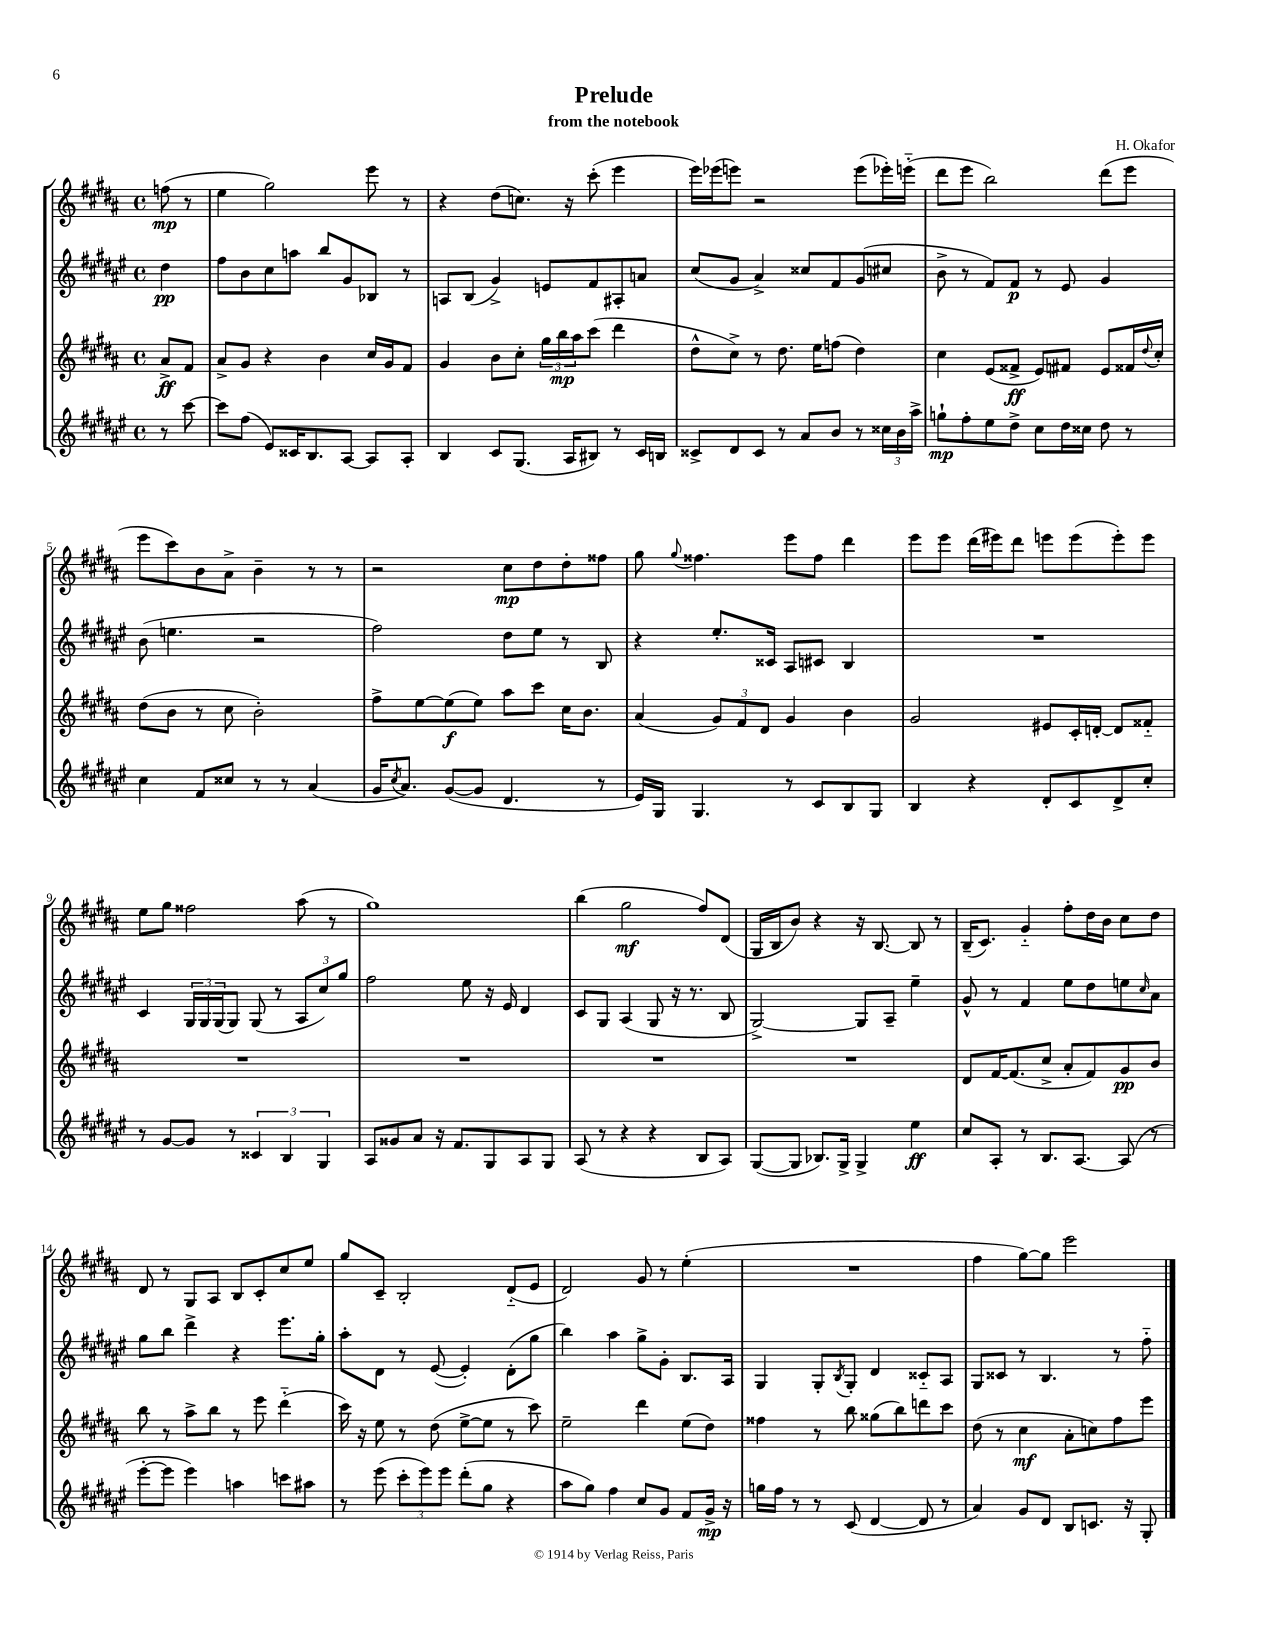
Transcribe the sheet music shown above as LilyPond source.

\header { title = "Prelude" composer = "H. Okafor" subtitle = "from the notebook" }
<<
\new StaffGroup <<
\new Staff = "s0" {
    \clef treble \key b \major \defaultTimeSignature \time 4/4 \partial 4
    f''8\mp( r8 |
    e''4 gis''2) e'''8 r8 |
    r4 dis''8( c''8.) r16 cis'''8-.( e'''4 |
    e'''16) ees'''16( e'''8) r2 e'''8( ees'''16-.) e'''16-_( |
    dis'''8 e'''8 b''2) dis'''8( e'''8 |
    e'''8 cis'''8) b'8 ais'8-> b'4-- r8 r8 |
    r2 cis''8\mp dis''8 dis''8-. fisis''8 |
    gis''8 \appoggiatura { gis''8 } fisis''4. e'''8 fisis''8 dis'''4 |
    e'''8 e'''8 dis'''16( eis'''16) dis'''8 e'''8 e'''8( e'''8-.) e'''8 |
    e''8 gis''8 fisis''2 ais''8( r8 |
    gis''1) |
    b''4( gis''2\mf fis''8) dis'8( |
    gis16 b16 b'8) r4 r16 b8.~ b8 r8 |
    b16--( cis'8.) gis'4-_ fis''8-. dis''16 b'16 cis''8 dis''8 |
    dis'8 r8 gis8 ais8 b8 cis'8-. cis''8 e''8 |
    gis''8 cis'8-- b2-. dis'8-_( e'8 |
    dis'2) gis'8 r8 e''4-.( |
    R1 |
    fis''4 gis''8~) gis''8 e'''2 \bar "|." |
}
\new Staff = "s1" {
    \clef treble \key fis \major \defaultTimeSignature \time 4/4 \partial 4
    dis''4\pp |
    fis''8 b'8 cis''8 a''8 b''8 gis'8 bes8 r8 |
    a8 b8( gis'4->) e'8 fis'8 ais8-. a'8 |
    cis''8( gis'8 ais'4->) cisis''8 fis'8 gis'8( cis''8 |
    b'8-> r8 fis'8) fis'8\p r8 eis'8 gis'4 |
    b'8( e''4. r2 |
    fis''2) dis''8 eis''8 r8 b8 |
    r4 eis''8.-. cisis'16 ais8 cis'8 b4 |
    R1 |
    cis'4 \tuplet 3/2 { gis16 gis16 gis16( } gis8) gis8( r8 \tuplet 3/2 { ais8 cis''8) gis''8 } |
    fis''2 eis''8 r16 eis'16 dis'4 |
    cis'8 gis8 ais4( gis8 r16 r8. b8 |
    gis2~->) gis8 ais8-- eis''4-- |
    gis'8-^ r8 fis'4 eis''8 dis''8 e''8 \grace { cis''16 } ais'8 |
    gis''8 b''8 dis'''4-> r4 eis'''8. gis''16-. |
    ais''8-. dis'8 r8 eis'8~( eis'4-.) dis'8-.( gis''8 |
    b''4) ais''4 gis''8-> gis'8-. b8. ais16 |
    gis4 gis8-. \acciaccatura { b8 } gis8-. dis'4 cisis'8-_ ais8 |
    gis8 cisis'8 r8 b4. r8 fis''8-_ \bar "|." |
}
\new Staff = "s2" {
    \clef treble \key b \major \defaultTimeSignature \time 4/4 \partial 4
    ais'8->\ff fis'8 |
    ais'8-> gis'8 r4 b'4 cis''16 gis'16 fis'8 |
    gis'4 b'8 cis''8-. \tuplet 3/2 { gis''16 b''16\mp ais''16 } cis'''8( dis'''4 |
    dis''8-^ cis''8->) r8 dis''8. e''16 f''8( dis''4) |
    cis''4 e'8( fisis'8->\ff e'8) fis'8 e'8 fisis'16 \appoggiatura { dis''8 } cis''16-. |
    dis''8( b'8 r8 cis''8 b'2-.) |
    fis''8-> e''8~ e''8\f( e''8) ais''8 cis'''8 cis''16 b'8. |
    ais'4( \tuplet 3/2 { gis'8) fis'8 dis'8 } gis'4 b'4 |
    gis'2 eis'8 cis'16-. d'16~-. d'8 fisis'8-_ |
    R1 |
    R1 |
    R1 |
    R1 |
    dis'8 fis'16~ fis'8.( cis''8-> ais'8-. fis'8) gis'8\pp b'8 |
    b''8 r8 ais''8-> b''8 r8 e'''8 dis'''4-_( |
    cis'''16) r16 e''8 r8 dis''8( e''8~-> e''8 r8 cis'''8) |
    e''2-- dis'''4 e''8( dis''8) |
    fisis''4 r8 b''8 gisis''8( b''8) d'''8 cis'''8 |
    dis''8( r8 cis''4\mf ais'8-. c''8) fis''8 e'''8 \bar "|." |
}
\new Staff = "s3" {
    \clef treble \key fis \major \defaultTimeSignature \time 4/4 \partial 4
    r8 cis'''8~ |
    cis'''8 fis''8( eis'8) cisis'16 b8. ais8~ ais8 ais8-. |
    b4 cis'8 gis8.( ais16 bis8) r8 cis'16 b16 |
    cisis'8-> dis'8 cisis'8 r8 ais'8 b'8 r8 \tuplet 3/2 { cisis''16 b'16 ais''16-> } |
    g''8-!\mp fis''8-. eis''8 dis''8-> cis''8 dis''16 cisis''16 dis''8 r8 |
    cis''4 fis'8 cisis''8 r8 r8 ais'4( |
    gis'16 \acciaccatura { cis''8 } ais'8.) gis'8~( gis'8 dis'4. r8 |
    eis'16) gis16 gis4. r8 cis'8 b8 gis8 |
    b4 r4 dis'8-. cis'8 dis'8-> cis''8-. |
    r8 gis'8~ gis'8 r8 \tuplet 3/2 { cisis'4 b4 gis4 } |
    ais8 gisis'8 ais'8 r16 fis'8. gis8 ais8 gis8 |
    ais8( r8 r4 r4 b8 ais8) |
    gis8~( gis8 bes8.) gis16-> gis4-> eis''4\ff |
    cis''8 ais8-. r8 b8. ais8.~ ais8( r8 |
    eis'''8~-. eis'''8 eis'''4) a''4 c'''8 ais''8 |
    r8 eis'''8( \tuplet 3/2 { cis'''8-. eis'''8) eis'''8 } dis'''8-.( gis''8 r4 |
    ais''8 gis''8) fis''4 cis''8 gis'8 fis'8 gis'16->\mp r16 |
    g''16 fis''16 r8 r8 cis'8( dis'4~ dis'8 r8 |
    ais'4) gis'8 dis'8 b8 c'8. r16 gis8-. \bar "|." |
}
>>
>>
